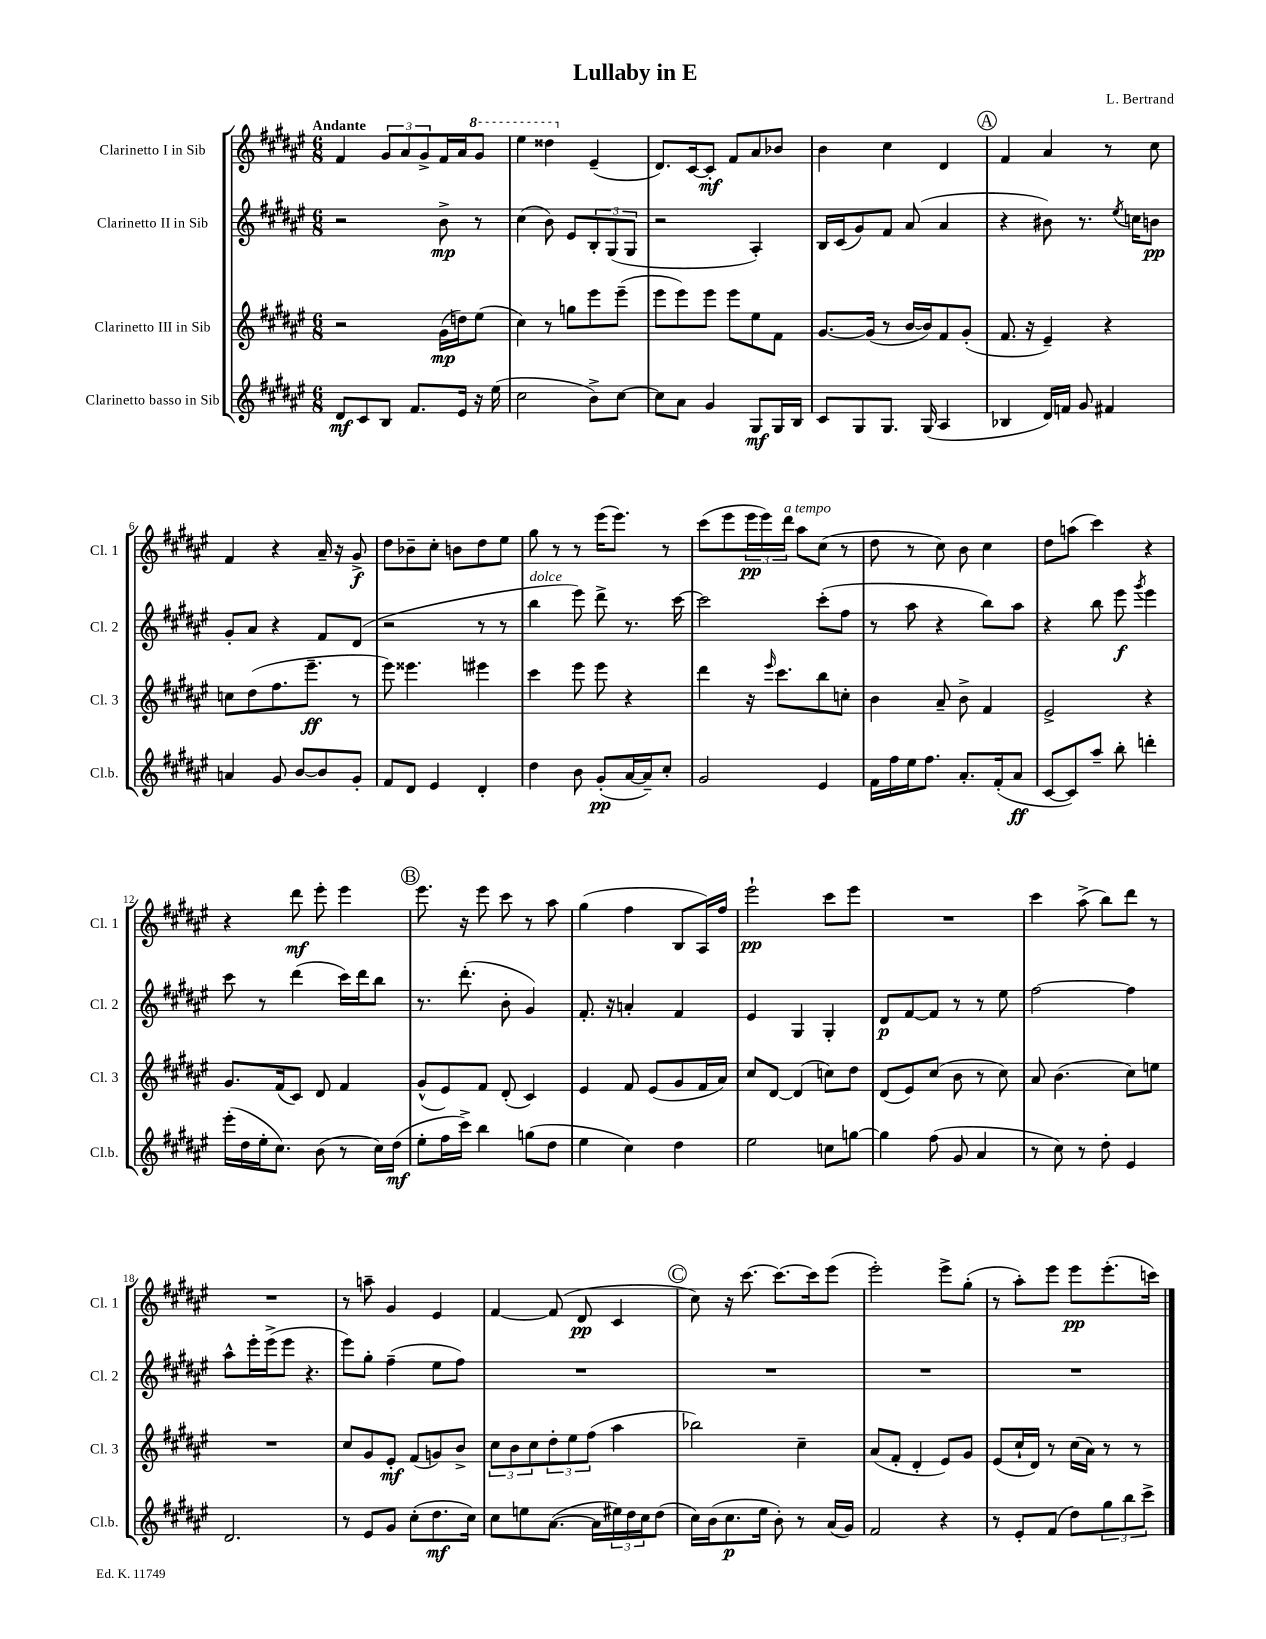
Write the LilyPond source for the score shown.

\header { title = "Lullaby in E" composer = "L. Bertrand" }
<<
\new StaffGroup <<
\new Staff = "s0" \with { instrumentName = "Clarinetto I in Sib" shortInstrumentName = "Cl. 1" } {
    \clef treble \key fis \major \numericTimeSignature \time 6/8 \tempo "Andante"
    fis'4 \tuplet 3/2 { gis'8 ais'8 gis'8-> } fis'16 ais'16 \ottava #1 gis''8 |
    eis'''4 disis'''4 \ottava #0 eis'4--( |
    dis'8.) cis'16~ cis'8-.\mf fis'8 ais'8 bes'8 |
    b'4 cis''4 dis'4 |
    \mark \markup { \circle "A" } fis'4 ais'4 r8 cis''8 |
    fis'4 r4 ais'16-- r16 gis'8->\f |
    dis''8 bes'8-- cis''8-. b'8 dis''8 eis''8 |
    gis''8 r8 r8 eis'''16( eis'''8.) r8 |
    cis'''8( eis'''8 \tuplet 3/2 { eis'''16\pp eis'''16) dis'''16^\markup { \italic "a tempo" } } ais''8 cis''8( r8 |
    dis''8 r8 cis''8) b'8 cis''4 |
    dis''8 a''8( cis'''4) r4 |
    r4 dis'''8\mf eis'''8-. eis'''4 |
    \mark \markup { \circle "B" } eis'''8. r16 eis'''8 cis'''8 r8 ais''8 |
    gis''4( fis''4 b8 ais16) fis''16 |
    eis'''2-!\pp cis'''8 eis'''8 |
    R2. |
    cis'''4 ais''8->( b''8) dis'''8 r8 |
    R2. |
    r8 a''8-- gis'4 eis'4 |
    fis'4~ fis'8( dis'8\pp cis'4 |
    \mark \markup { \circle "C" } cis''8) r16 cis'''8.~ cis'''8.~ cis'''16 eis'''8( |
    eis'''2-.) eis'''8-> gis''8-.( |
    r8 ais''8-.) eis'''8 eis'''8\pp eis'''8.-.( c'''16) \bar "|." |
}
\new Staff = "s1" \with { instrumentName = "Clarinetto II in Sib" shortInstrumentName = "Cl. 2" } {
    \clef treble \key fis \major \numericTimeSignature \time 6/8
    r2 b'8->\mp r8 |
    cis''4( b'8) eis'8 \tuplet 3/2 { b8-. gis8( gis8 } |
    r2 ais4-.) |
    b16 cis'16( gis'8) fis'8 ais'8( ais'4 |
    \mark \markup { \circle "A" } r4 bis'8) r8. \acciaccatura { eis''8 } c''16 b'8\pp |
    gis'8-. ais'8 r4 fis'8 dis'8( |
    r2 r8 r8 |
    b''4^\markup { \italic "dolce" } eis'''8) dis'''8-> r8. cis'''16~ |
    cis'''2 cis'''8-.( fis''8 |
    r8 ais''8 r4 b''8) ais''8 |
    r4 b''8 eis'''8\f \acciaccatura { gis'''8 } eis'''4 |
    cis'''8 r8 dis'''4( cis'''16) dis'''16 b''8 |
    \mark \markup { \circle "B" } r8. dis'''8.-.( b'8-. gis'4) |
    fis'8.-. r16 a'4-. fis'4 |
    eis'4 gis4 gis4-. |
    dis'8\p fis'8~ fis'8 r8 r8 eis''8 |
    fis''2~ fis''4 |
    ais''8-^ eis'''16-. eis'''16->( eis'''8 r4. |
    eis'''8) gis''8-. fis''4--( eis''8 fis''8) |
    R2. |
    \mark \markup { \circle "C" } R2. |
    R2. |
    R2. \bar "|." |
}
\new Staff = "s2" \with { instrumentName = "Clarinetto III in Sib" shortInstrumentName = "Cl. 3" } {
    \clef treble \key fis \major \numericTimeSignature \time 6/8
    r2 gis'16\mp( d''16) eis''8( |
    cis''4) r8 g''8 eis'''8 eis'''8--( |
    eis'''8 eis'''8) eis'''8 eis'''8 eis''8 fis'8 |
    gis'8.~ gis'16( r8 b'16~ b'16) fis'8 gis'8-.( |
    \mark \markup { \circle "A" } fis'8. r16 eis'4--) r4 |
    c''8 dis''8( fis''8. eis'''8.--\ff r8 |
    eis'''8) eisis'''4. eis'''4 |
    cis'''4 eis'''8 eis'''8 r4 |
    dis'''4 r16 \grace { eis'''16 } cis'''8. b''8 c''8-. |
    b'4 ais'8-- b'8-> fis'4 |
    eis'2-> r4 |
    gis'8. fis'16( cis'8) dis'8 fis'4 |
    \mark \markup { \circle "B" } gis'8-^( eis'8) fis'8 dis'8-.( cis'4) |
    eis'4 fis'8 eis'8( gis'8 fis'16 ais'16) |
    cis''8 dis'8~ dis'4( c''8) dis''8 |
    dis'8( eis'8) cis''8( b'8 r8 cis''8) |
    ais'8 b'4.( cis''8) e''8 |
    R2. |
    cis''8 gis'8 eis'8-.\mf fis'8( g'8) b'8-> |
    \tuplet 3/2 { cis''8 b'8 cis''8 } \tuplet 3/2 { dis''8-. eis''8 fis''8( } ais''4 |
    \mark \markup { \circle "C" } bes''2) cis''4-- |
    ais'8( fis'8-. dis'4-. eis'8) gis'8 |
    eis'8( cis''16-! dis'16) r8 cis''16( ais'16) r8 r8 \bar "|." |
}
\new Staff = "s3" \with { instrumentName = "Clarinetto basso in Sib" shortInstrumentName = "Cl.b." } {
    \clef treble \key fis \major \numericTimeSignature \time 6/8
    dis'8\mf cis'8 b8 fis'8. eis'16 r16 eis''16( |
    cis''2 b'8->) cis''8~ |
    cis''8 ais'8 gis'4 gis8\mf gis16 b16 |
    cis'8 gis8 gis8. gis16( ais4 |
    \mark \markup { \circle "A" } bes4 dis'16) f'16 gis'8 fis'4 |
    a'4 gis'8 b'8~ b'8 gis'8-. |
    fis'8 dis'8 eis'4 dis'4-. |
    dis''4 b'8 gis'8-.\pp( ais'16~ ais'16--) cis''8-. |
    gis'2 eis'4 |
    fis'16 fis''16 eis''16 fis''8. ais'8.-. fis'16-.( ais'8\ff |
    cis'8~ cis'8) ais''8-- b''8-. d'''4-. |
    eis'''16-.( dis''16 eis''16-. cis''8.) b'8( r8 cis''16) dis''16\mf( |
    \mark \markup { \circle "B" } eis''8-. fis''16 cis'''16->) b''4 g''8( dis''8 |
    eis''4 cis''4) dis''4 |
    eis''2 c''8 g''8~ |
    g''4 fis''8( gis'8 ais'4 |
    r8 cis''8) r8 dis''8-. eis'4 |
    dis'2. |
    r8 eis'8 gis'8 cis''8-.( dis''8.\mf cis''16) |
    cis''8 e''8 ais'8.~( ais'16 \tuplet 3/2 { eis''16) dis''16 cis''16 } dis''8( |
    \mark \markup { \circle "C" } cis''16) b'16( cis''8.\p eis''16 b'8-.) r8 ais'16( gis'16) |
    fis'2 r4 |
    r8 eis'8-. fis'8( dis''8) \tuplet 3/2 { gis''8 b''8 cis'''8-> } \bar "|." |
}
>>
>>
